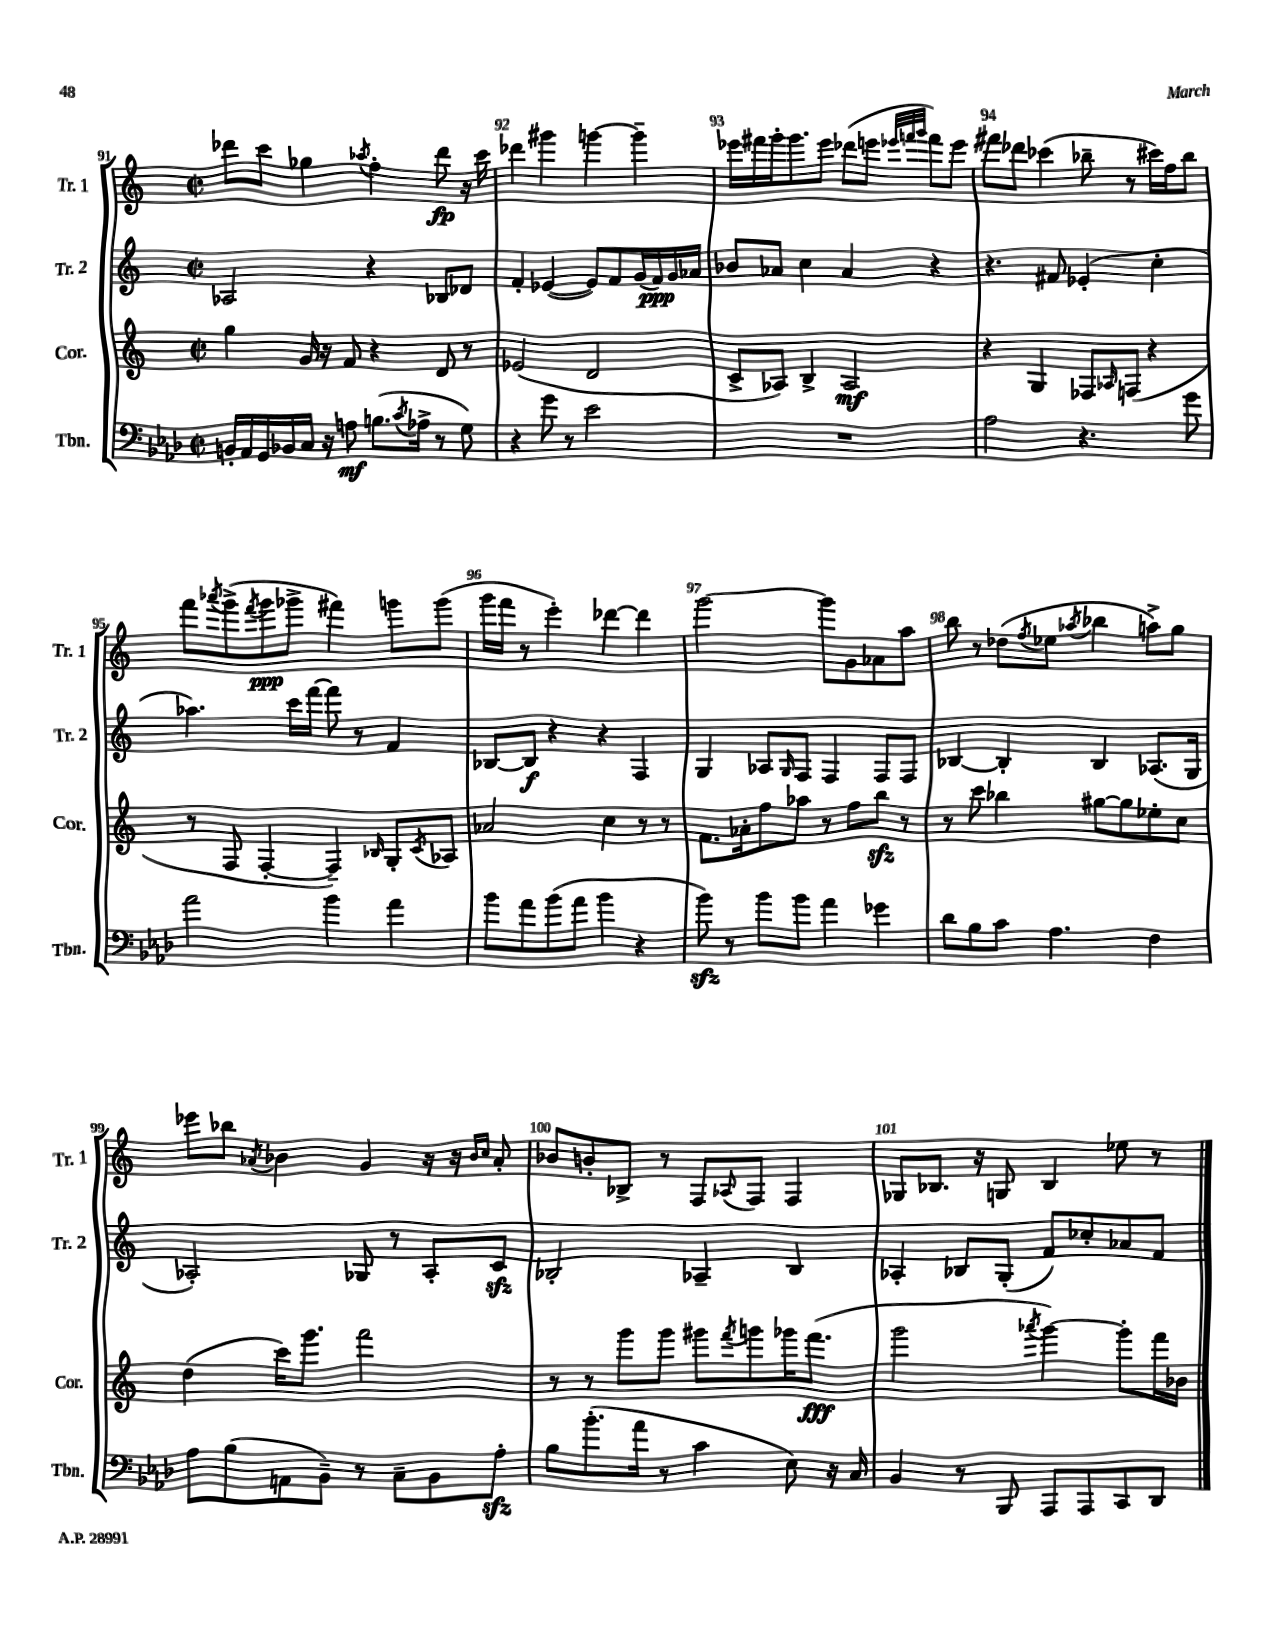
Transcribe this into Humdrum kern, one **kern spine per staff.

**kern	**kern	**kern	**kern
*staff4	*staff3	*staff2	*staff1
*clefF4	*clefG2	*clefG2	*clefG2
*k[b-e-a-d-]	*k[]	*k[]	*k[]
*M2/2	*M2/2	*M2/2	*M2/2
*met(c|)	*met(c|)	*met(c|)	*met(c|)
16BB'/LL	4gg\	2A-/	8ddd-\L
16AA-/	.	.	.
16GG/	.	.	8ccc\J
16BB-/	.	.	.
16C/JJ	16g/	.	4gg-\
16r	16r	.	.
8A\	8f/	.	.
.	.	.	8qaa-/
(8.B\L	4r	4r	4ff'\
8qc/	.	.	.
16A-^\Jk	.	.	.
8r	8d/	8B-/L	8ddd-\
8G\)	8r	8d-/J	16r
.	.	.	16ccc\
=	=	=	=
4r	(2e-/	4f'/	4ddd-\
8g\	.	([4e-/	4ggg#\
8r	.	.	.
2e-\	2d/	8e-/]L)	[4ggg\
.	.	8f/	.
.	.	(16g/L	4ggg~\]
.	.	16f/)	.
.	.	16g/	.
.	.	16a-/JJ	.
=	=	=	=
1r	8c^/L	8b-/L	16eee-\LL
.	.	.	16fff#\
.	8A-/J)	8a-/J	16ggg'\J
.	.	.	8.ggg\
.	4B^/	4cc\	.
.	.	.	8eee-\J
.	2A-/	4a-/	(8ddd-\L
.	.	.	8eee\J
.	.	.	32qqeee-/LLL
.	.	.	32qqfff/
.	.	.	32qqggg/JJJ
.	.	4r	8fff\L)
.	.	.	8eee-\J
=	=	=	=
2A-\	4r	4.r	8fff#\L
.	.	.	8ddd-\J
.	4G/	.	(4ccc-\
.	.	8f#/	.
4.r	8F-/L	(4e-'/	8bb-~\
.	16qqA-/	.	.
.	(8F/J	.	8r
.	4r	4cc'\	16ccc#\LL)
.	.	.	16ff\J
8g\	.	.	8bb-\J
=	=	=	=
2a-\	8r	4.aa-\)	8fff\L
.	.	.	8qaaa-/
.	8F/	.	(8ggg^\
.	.	.	8qfff/
.	[4F'/	.	8ggg\
.	.	16ccc\LL	8ggg-^\J
.	.	[16fff\JJ	.
4b-\	4F~/])	8fff\]	4fff#\)
.	.	8r	.
.	16qqB-/	.	.
4a-\	8G'/L	4f/	8ggg\L
.	8qc/	.	.
.	8A-/J	.	(8ggg\J
=	=	=	=
8b-\L	2a-/	[8B-/L	16ggg\LL
.	.	.	16fff\JJ
8a-\	.	8B-/]J	8r
(8b-\	.	4r	4eee'\)
8a-\J	.	.	.
4b-\	4cc\	4r	[4ddd-\
4r	8r	4F/	4ddd-\]
.	8r	.	.
=	=	=	=
8b-\)	8.f\L	4G/	[2ggg\
8r	.	.	.
.	16a-'\k	.	.
8b-\L	8ff\	8A-/L	.
.	.	16qqG/	.
8b-\J	8aa-\J	8F/J	.
4a-\	8r	4F/	8ggg\]L
.	8ff\L	.	8g\
4g-\	8bb\J	8F/L	8a-\
.	8r	8F/J	8aa\J
=	=	=	=
8d-\L	8r	[4B-/	8bb\
8B-\	8ccc\	.	8r
8c\J	4bb-\	4B-'/]	(8dd-\L
.	.	.	8qff/
4.A-\	.	.	8ee-\J
.	.	.	8qaa-/
.	[8gg#\L	4B-/	4bb-\
.	8gg#\]	.	.
4F\	8ee-'\	(8.A-/L	8aa^\L)
.	8cc\J	.	8gg\J
.	.	16G/Jk	.
=	=	=	=
8A-\L	(4dd\	2A-'/)	8eee-\L
(8B-\	.	.	8bb-\J
.	.	.	8qa-/
8AA\	16ccc\LK)	.	4b-\
.	8.ggg\J	.	.
8BB-~\J)	.	.	.
8r	2fff\	8G-/	4g/
8C~\L	.	8r	.
8BB-\	.	8A-'/L	16r
.	.	.	16r
.	.	.	16qqb-/LL
.	.	.	16qqcc/JJ
8A-'\J	.	8c/J	8a-'/
=	=	=	=
8B-\L	8r	2B-'/	8b-/L
(8.b-'\	8r	.	8b'/
.	8ggg\L	.	8B-^/J
16a-\Jk	.	.	.
8r	8ggg\J	.	8r
4c\	8ggg#\L	4A-~/	8F/L
.	8qfff/	.	8qqA-/
.	8ggg\	.	8F/J
8E-\)	16ggg-\K	4B-/	4F/
.	(8.fff\J	.	.
16r	.	.	.
16C/	.	.	.
=	=	=	=
4BB-/	2ggg\	4A-'/	8G-/L
.	.	.	8.B-/J
8r	.	8B-/L	.
.	.	.	16r
8BBB-/	.	(8G'/J	8G/
.	8qaaa-/	.	.
8AAA-/L	[4ggg\)	8f/L)	4B-/
8AAA-/	.	8cc-'/	.
8CC/	8ggg'\]L	8a-/	8ee-\
8DD-/J	16fff\L	8f/J	8r
.	16b-\JJ	.	.
==	==	==	==
*-	*-	*-	*-
